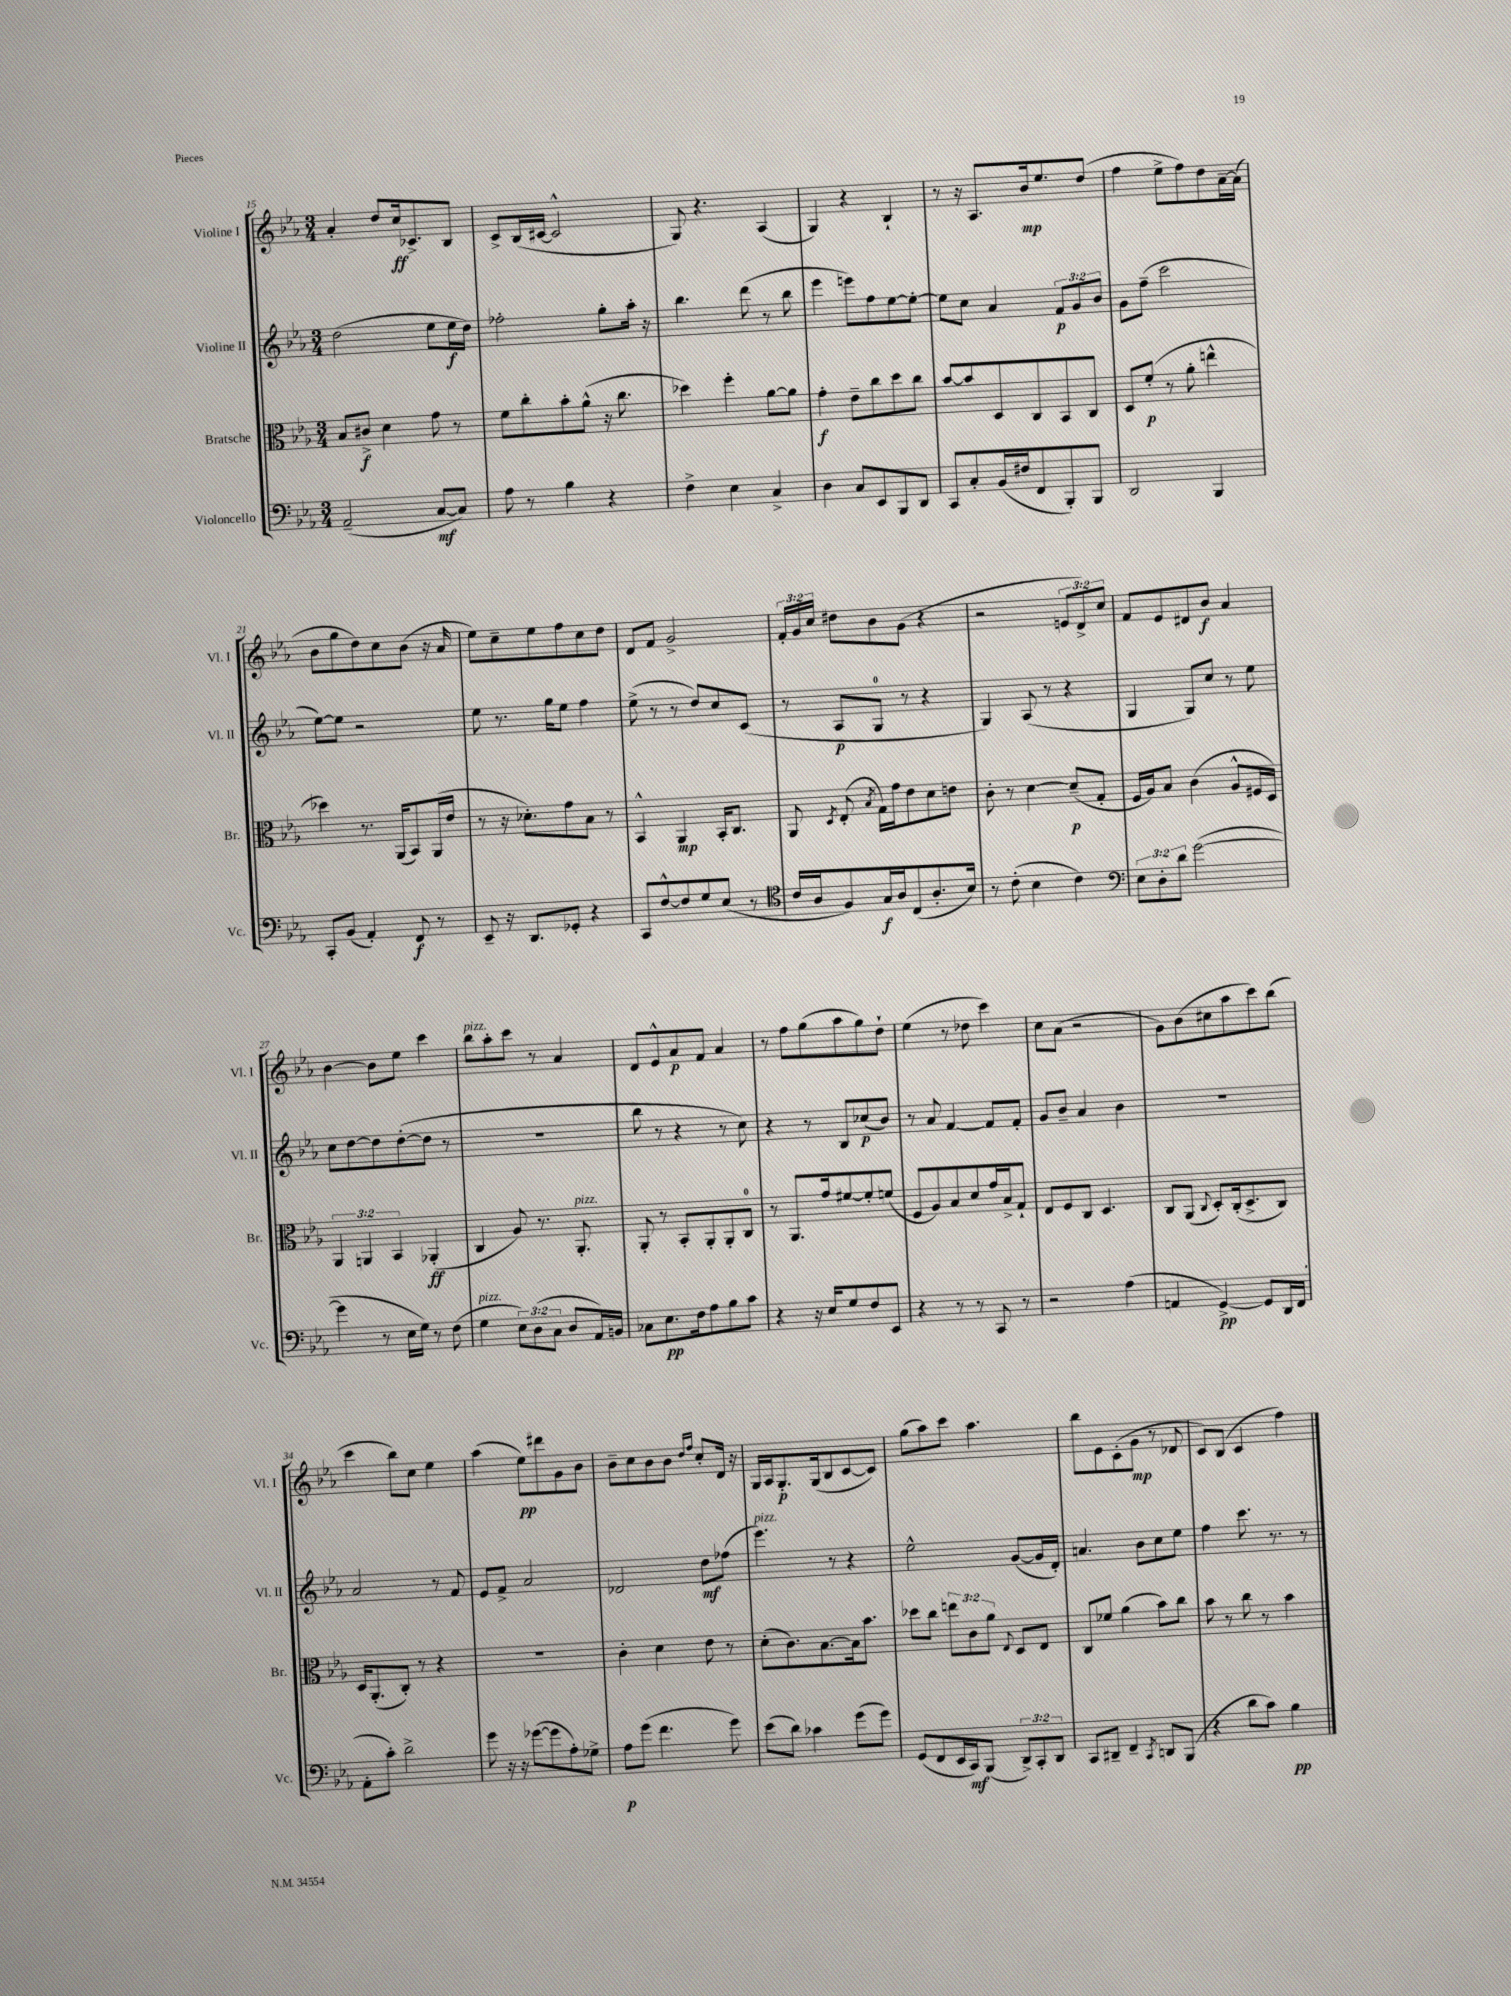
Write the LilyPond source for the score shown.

<<
\new StaffGroup <<
\new Staff = "s0" \with { instrumentName = "Violine I" shortInstrumentName = "Vl. I" } {
    \clef treble \key ees \major \numericTimeSignature \time 3/4 \override Staff.TupletNumber.text = #tuplet-number::calc-fraction-text
    \autoBeamOff aes'4-. d''8[ c''16\ff ces'8.-> bes8] |
    c'8[-> bes16( cis'16]~ cis'2-^ |
    g8) r4. aes4( |
    g4) r4 bes4-! |
    r8 r16 aes8.[ bes'16\mp ees''8. d''8]( |
    f''4 ees''8[-> f''8) d''8 aes'16~-- aes'16]( |
    bes'8[ g''8 d''8) c''8 bes'8]( r16 aes'16 |
    ees''8[) c''8-- ees''8 f''8 c''8 d''8] |
    d'8[ f'8] g'2-> |
    \tuplet 3/2 { f'16[-. g'16 c''16] } dis''8[ bes'8 g'8]( r4 |
    r2 \tuplet 3/2 { e'8[ d'8->) c''8] } |
    f'8[ ees'8 dis'8 bes'8]\f aes'4 |
    bes'4~ bes'8[ ees''8] c'''4 |
    bes''8[^\markup { \italic "pizz." } aes''8-. c'''8] r8 aes'4 |
    d'8[ ees'8-^ aes'8\p f'8] aes'4 |
    r8 f''8[ g''8( aes''8 g''8) d''8]-! |
    ees''4( r8 des''8 c'''4) |
    c''8[ aes'8]( r2 |
    g'8[) bes'8( cis''8 aes''8 c'''8) bes''8]( |
    c'''4 bes''8[) c''8] ees''4 |
    aes''4( ees''8[\pp) dis'''8 g'8 bes'8] |
    bes'8[-- c''8 bes'8 bes'8] \grace { d''16[ f''16] } c''8[-. d'16] r16 |
    g16[ aes16 g8.-.\p g16( bes8 c'8~ c'8]) |
    g''8[( aes''8) c'''8] aes''4. |
    bes''8[ ees'8 c'8-.( g'8]\mp r8 des'8 |
    c'8[) bes8]( c'4 f''4) \bar "|." |
}
\new Staff = "s1" \with { instrumentName = "Violine II" shortInstrumentName = "Vl. II" } {
    \clef treble \key ees \major \numericTimeSignature \time 3/4 \override Staff.TupletNumber.text = #tuplet-number::calc-fraction-text
    \autoBeamOff d''2( ees''8[ ees''16\f d''16]) |
    fes''2-. g''8[-. aes''16]-. r16 |
    bes''4. d'''8( r8 bes''8 |
    ees'''4 e'''8[) f''8 ees''8~ ees''8]~-. |
    ees''8[ c''8] aes'4 \tuplet 3/2 { f'8[\p g'8 bes'8] } |
    g'8[ f''8]--( c'''2 |
    ees''8[~) ees''8] r2 |
    ees''8 r8. g''16[ ees''8] f''4 |
    ees''8->( r8 r8 d''8[) c''8 c'8]( |
    r8 aes8[\p g8]-0 r8 r4 |
    g4) aes8( r8 r4 |
    g4 g8[) c''8] r8 ees''8 |
    c''8[ d''8~ d''8 d''8~-.( d''8] r8 |
    R2. |
    bes''8 r8 r4 r8 c''8) |
    r4 r8 bes8[ ces''8\p( bes'8]) |
    r8 aes'8 f'4~ f'8[ f'8]-. |
    g'8[ bes'8]-- aes'4 bes'4 |
    R2. |
    aes'2 r8 f'8 |
    ees'8[ f'8]-> aes'2 |
    des'2 d''8[\mf fes''8]( |
    ees'''4.^\markup { \italic "pizz." }) r8 r4 |
    ees''2-^ g'8[~( g'16 d'16]-.) |
    a'4. bes'8[ c''8 ees''8] |
    f''4 c'''8. r8. r8 \bar "|." |
}
\new Staff = "s2" \with { instrumentName = "Bratsche" shortInstrumentName = "Br." } {
    \clef alto \key ees \major \numericTimeSignature \time 3/4 \override Staff.TupletNumber.text = #tuplet-number::calc-fraction-text
    \autoBeamOff bes8[ cis'8]->\f d'4 g'8 r8 |
    f'8[ c''8-. bes'8-. aes'8]-^( r16 c''8. |
    des''4) f''4-. aes'8[~ aes'8] |
    g'4-.\f ees'8[-- c''8 d''8 c''8] |
    bes'8[~ bes'8 d8 c8 bes,8 c8] |
    d8[ f'8]-.\p( r8 aes'8-. e''4-^ |
    des''4) r8. aes,16[( bes,8) aes,16( ees'16] |
    r8 r16 des'8.[-.) g'8 bes8] r8 |
    bes,4-^ aes,4\mp bes,16[-. c8.] |
    aes,8 \acciaccatura { d8 } ees8-.( \acciaccatura { bes8 } g16[) g'16 ees'8 d'8 e'8] |
    c'8-. r8 d'4~ d'8[--\p( g8]-. |
    f16[ aes16) bes8] c'4( aes8[-^ fis16 d16]) |
    \tuplet 3/2 { aes,4 a,4 bes,4 } aes,4-.\ff( |
    c4 aes8) r8. aes,8.-.^\markup { \italic "pizz." } |
    aes,8-. r8 bes,8[-. aes,8-. aes,8-. c8]-0 |
    r8 aes,8.[ g'16 fis'8~ fis'8-. f'8]( |
    f8[ aes8) bes8 d'8 g'16 bes16-> g8]-! |
    ees8[ f8 c8] d4. |
    c8[ aes,8]( \appoggiatura { c8 } d8[-.) c16-.( d8.-> c8]) |
    d16[ aes,8.-.( c8]-.) r8 r4 |
    R2. |
    c'4-. d'4 ees'8 r8 |
    d'8[-.( c'8.) bes8.~ bes16 bes'8.] |
    des''8[ c''8] \tuplet 3/2 { e''8[ c'8 aes'8] } \appoggiatura { ees8 } d8[ ees8] |
    c8[ fes'8] aes'4( bes'8[) c''8] |
    bes'8 r8 c''8 r8 bes'4 \bar "|." |
}
\new Staff = "s3" \with { instrumentName = "Violoncello" shortInstrumentName = "Vc." } {
    \clef bass \key ees \major \numericTimeSignature \time 3/4 \override Staff.TupletNumber.text = #tuplet-number::calc-fraction-text
    \autoBeamOff aes,2--( c8[~\mf c8]) |
    aes8 r8 bes4 r4 |
    f4-> ees4 c4-> |
    d4 c8[ ees,8 bes,,8 d,8] |
    c,8[ c8-. bes,16( fis16 f,8 bes,,8-.) bes,,8] |
    d,2 bes,,4 |
    c,8[-. bes,8]( aes,4-.) f,8\f r8 |
    ees,8-- r16 d,8.[ ges,8]-. r4 |
    c,8[ f8~-^ f8 g8 ees8]( r8 |
    \clef tenor c'16[ aes16 f8) g16\f aes16 c8( aes8.-. bes16]) |
    r8 c'8-.( bes4 c'4) |
    \clef bass \tuplet 3/2 { ees8[ d8-. d'8] } g'2~( |
    g'4 r8 ees16[ g16]) r8 f8( |
    g4^\markup { \italic "pizz." } \tuplet 3/2 { ees8[) d8( c8] } d8[ aes,16) b,16] |
    ces8[ ees8.\pp f16 aes8 bes8 c'8] |
    r4 r16 ees16[ g8 f8 ees,8] |
    r4 r8 r8 c,8 r8 |
    r2 aes4( |
    a,4 g,4~->\pp) g,8[ d,16 f,16]( |
    aes,8[-. c'8]-.) d'2-> |
    g'8 r16 r16 ges'8[~( ges'8 aes8-.) ges8]-> |
    aes8[\p g'8]( f'4. g'8) |
    ees'8[( d'8]) ces'4 g'8[( g'8]) |
    g,8[( f,8 ees,16 c,16\mf) bes,,8]( \tuplet 3/2 { d,8[->) c,8-. d,8] } |
    c,8[ dis,8]-- f,4-- \acciaccatura { c,8 } d,8[ bes,,8]( |
    r4 d'8[ c'8]) bes4\pp \bar "|." |
}
>>
>>
\layout { \context { \Score currentBarNumber = #15 } }
